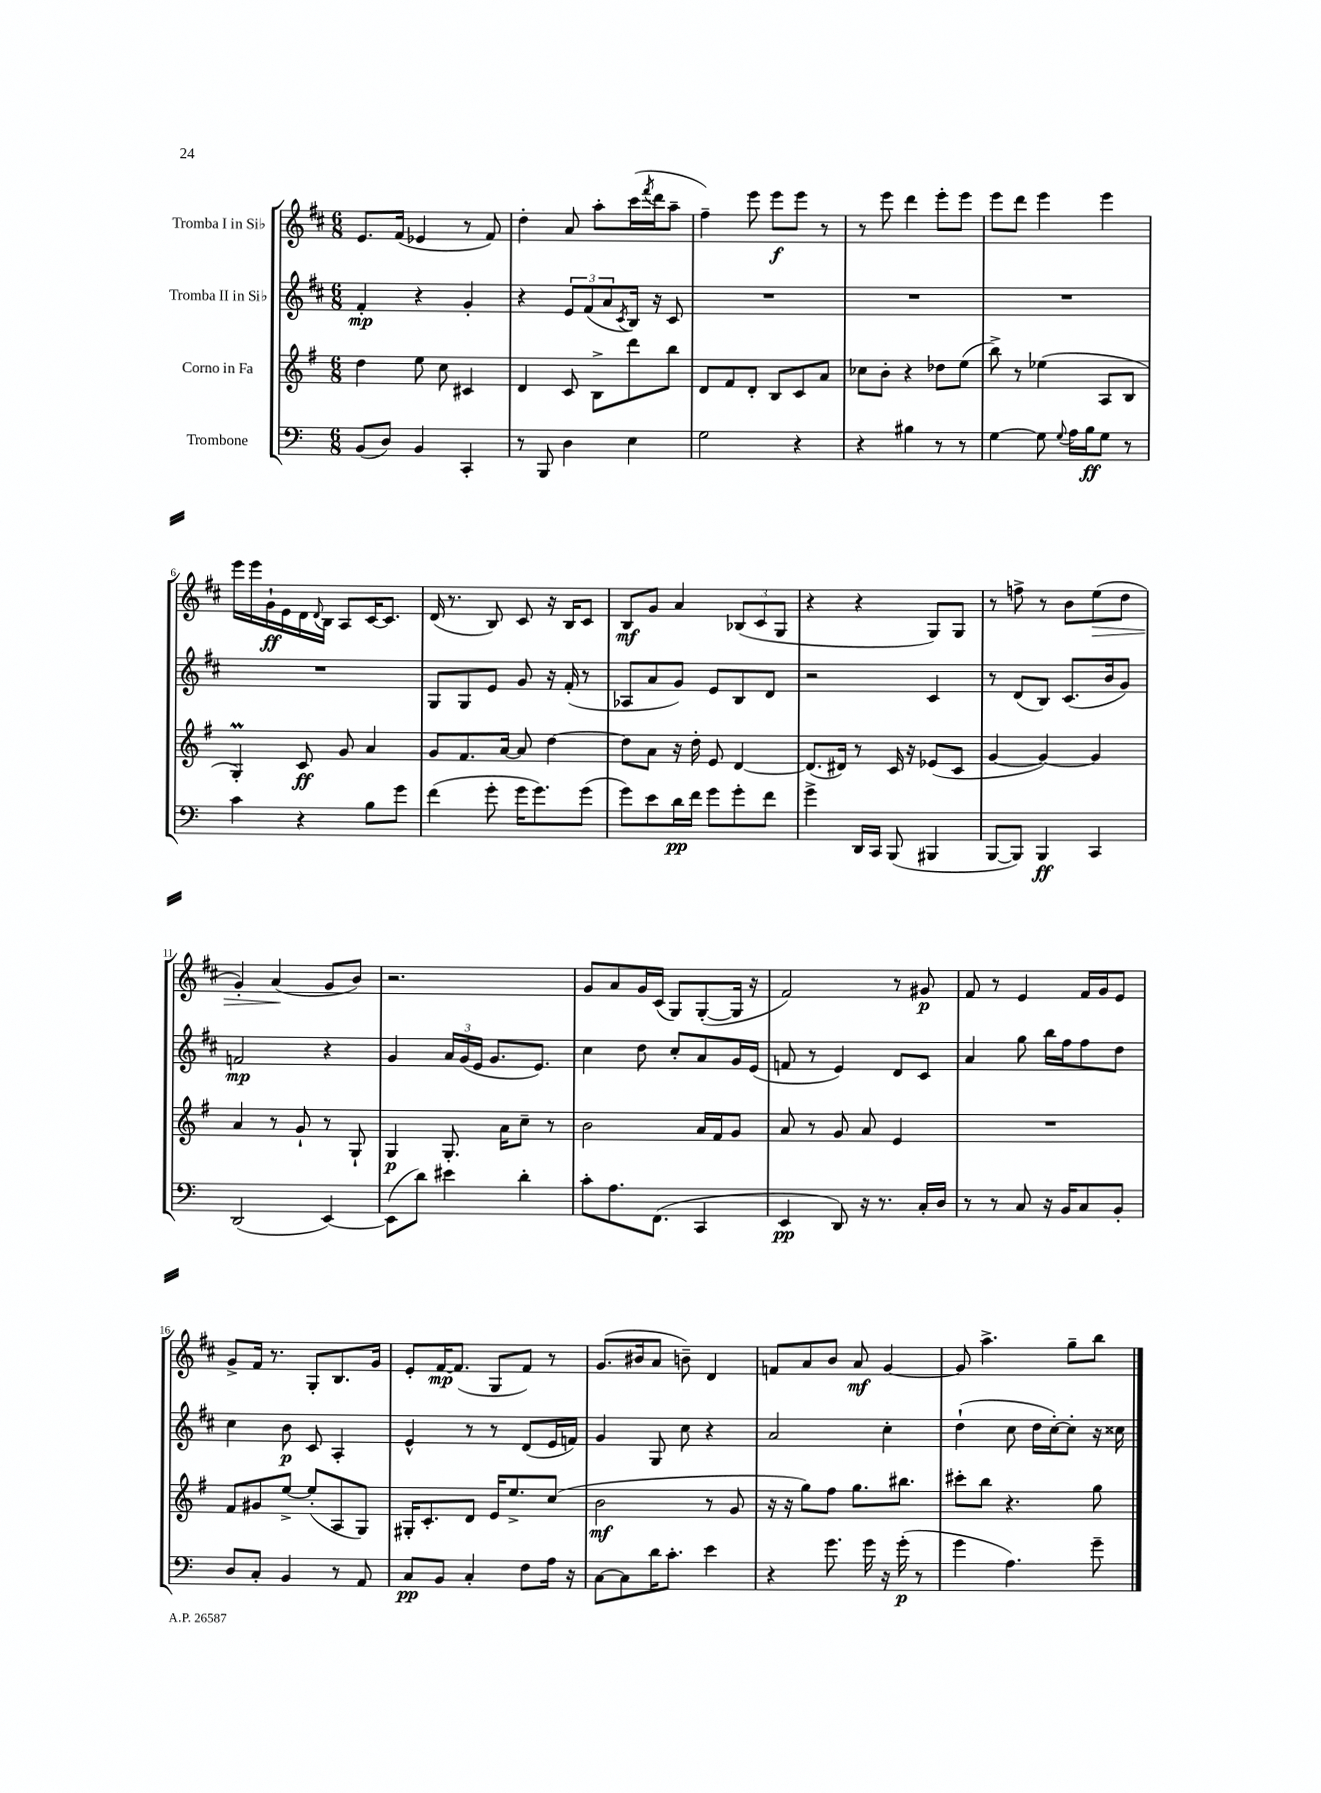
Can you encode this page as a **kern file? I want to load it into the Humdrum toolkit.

**kern	**dynam	**kern	**dynam	**kern	**dynam	**kern	**dynam
*part4	*part4	*part3	*part3	*part2	*part2	*part1	*part1
*staff4	*staff4	*staff3	*staff3	*staff2	*staff2	*staff1	*staff1
*I"Trombone	*	*I"Corno in Fa	*	*I"Tromba II in Si♭	*	*I"Tromba I in Si♭	*
*clefF4	*	*clefG2	*	*clefG2	*	*clefG2	*
*k[]	*	*k[f#]	*	*k[f#c#]	*	*k[f#c#]	*
*M6/8	*	*M6/8	*	*M6/8	*	*M6/8	*
=1	=1	=1	=1	=1	=1	=1	=1
(8BB/L	.	4dd\	.	4f#'/	mp	8.e/L	.
8D/J)	.	.	.	.	.	.	.
.	.	.	.	.	.	(16f#/Jk	.
4BB/	.	8ee\	.	4r	.	4e-X/	.
.	.	8cc\	.	.	.	.	.
4CC'/	.	4c#X/	.	4g'/	.	8r	.
.	.	.	.	.	.	8f#/)	.
=2	=2	=2	=2	=2	=2	=2	=2
8r	.	4d/	.	4r	.	4dd'\	.
8BBB/	.	.	.	.	.	.	.
4D\	.	8c/	.	12e/L	.	8a/	.
.	.	.	.	(12f#/	.	.	.
.	.	8B^\L	.	.	.	8aa'\L	.
.	.	.	.	12a/	.	.	.
.	.	.	.	8qc#/	.	.	.
4E\	.	8ddd\	.	16B/Jk)	.	(16ccc#\L	.
.	.	.	.	.	.	8qfff#/	.
.	.	.	.	16r	.	16ddd\J	.
.	.	8bb\J	.	8c#/	.	8aa~\J	.
=3	=3	=3	=3	=3	=3	=3	=3
2G\	.	8d/L	.	2.r	.	4ff#~\)	.
.	.	8f#/	.	.	.	.	.
.	.	8d'/J	.	.	.	8eee\	.
.	.	8B/L	.	.	.	8eee\L	f
4r	.	8c/	.	.	.	8eee\J	.
.	.	8a/J	.	.	.	8r	.
=4	=4	=4	=4	=4	=4	=4	=4
4r	.	8cc-X\L	.	2.r	.	8r	.
.	.	8b'\J	.	.	.	8eee\	.
4B#X\	.	4r	.	.	.	4ddd\	.
8r	.	8dd-X\L	.	.	.	8eee'\L	.
8r	.	(8ee\J	.	.	.	8eee\J	.
=5	=5	=5	=5	=5	=5	=5	=5
[4G\	.	8bb^\)	.	2.r	.	8eee\L	.
.	.	8r	.	.	.	8ddd\J	.
8G\]	.	(4ee-X\	.	.	.	4eee\	.
8qqG/	.	.	.	.	.	.	.
16A\LL	.	.	.	.	.	.	.
16B\J	ff	.	.	.	.	.	.
8G\J	.	8A/L	.	.	.	4eee\	.
8r	.	8B/J	.	.	.	.	.
!!LO:LB:g=z
=6	=6	=6	=6	=6	=6	=6	=6
4c\	.	4GM'/)	.	2.r	.	16eee\LL	.
.	.	.	.	.	.	16eee\	.
.	.	.	.	.	.	16g`\	ff
.	.	.	.	.	.	16e\	.
4r	.	8c/	ff	.	.	16d\	.
.	.	.	.	.	.	8qqd/	.
.	.	.	.	.	.	16B\JJ	.
.	.	8g/	.	.	.	8A/L	.
8B\L	.	4a/	.	.	.	[16c#/K	.
.	.	.	.	.	.	8.c#/J]	.
8g\J	.	.	.	.	.	.	.
=7	=7	=7	=7	=7	=7	=7	=7
(4f\	.	8g/L	.	8G/L	.	(16d/	.
.	.	.	.	.	.	8.r	.
.	.	8.f#/	.	8G/	.	.	.
8g'\	.	.	.	8e/J	.	8B/)	.
.	.	[16a/Jk	.	.	.	.	.
16g\KL	.	8a/]	.	8g/	.	8c#/	.
8.g\)	.	.	.	.	.	.	.
.	.	[4dd\	.	16r	.	16r	.
.	.	.	.	(16f#'/	.	16B/KL	.
(8g\J	.	.	.	8r	.	8c#/J	.
=8	=8	=8	=8	=8	=8	=8	=8
8g\L)	.	8dd\L]	.	8A-X/L	.	8B/L	mf
8e\	.	8a\J	.	8a/	.	8g/J	.
16d\L	pp	16r	.	8g/J)	.	4a/	.
16f\JJ	.	16dd'\	.	.	.	.	.
8g\L	.	8e/	.	8e/L	.	.	.
8g'\	.	[4d/	.	8B/	.	(12B-X/L	.
.	.	.	.	.	.	12c#/	.
8f\J	.	.	.	8d/J	.	.	.
.	.	.	.	.	.	12G/J	.
=9	=9	=9	=9	=9	=9	=9	=9
4g^\	.	(8.d/L]	.	2r	.	4r	.
.	.	16d#X/Jk)	.	.	.	.	.
16DD/LL	.	8r	.	.	.	4r	.
16CC/JJ	.	.	.	.	.	.	.
(8BBB/	.	16c/	.	.	.	.	.
.	.	16r	.	.	.	.	.
4BBB#X/	.	(8e-X/L	.	4c#/	.	8G/L)	.
.	.	8c/J	.	.	.	8G/J	.
=10	=10	=10	=10	=10	=10	=10	=10
[8BBB/L	.	[4g/	.	8r	.	8r	.
8BBB/J])	.	.	.	(8d/L	.	8ffn^\	.
4BBB/	ff	4g/_)	.	8B/J)	.	8r	.
.	.	.	.	(8.c#/L	.	8b\L	.
!	!	!	!	!	!	!	!LO:HP:b
4CC/	.	4g/]	.	.	.	(8ee\	>
.	.	.	.	16b/k	.	.	.
.	.	.	.	8g/J)	.	8dd\J	.
!!LO:LB:g=z
=11	=11	=11	=11	=11	=11	=11	=11
(2DD/	.	4a/	.	2fn/	mp	4g'/)	.
.	.	8r	.	.	.	(4a/	.
.	.	8g`/	.	.	.	.	.
[4EE/)	.	8r	.	4r	.	8g/L	]
.	.	8G`/	.	.	.	8b/J)	.
=12	=12	=12	=12	=12	=12	=12	=12
(8EE\L]	.	4G/	p	4g/	.	2.r	.
8d\J)	.	.	.	.	.	.	.
4e#X\	.	8.G'/	.	24a/LL	.	.	.
.	.	.	.	(24g/	.	.	.
.	.	.	.	24e/JJ	.	.	.
.	.	.	.	8.g/L	.	.	.
.	.	16a\KL	.	.	.	.	.
4d'\	.	8cc~\J	.	.	.	.	.
.	.	.	.	8.e/J)	.	.	.
.	.	8r	.	.	.	.	.
=13	=13	=13	=13	=13	=13	=13	=13
8c'\L	.	2b\	.	4cc#\	.	8g/L	.
8.A\	.	.	.	.	.	8a/	.
.	.	.	.	8dd\	.	16g/L	.
(8.FF\J	.	.	.	.	.	(16c#/JJ	.
.	.	.	.	8cc#'/L	.	8G/L)	.
4CC/	.	16a/LL	.	8a/	.	([8G'/	.
.	.	16f#/J	.	.	.	.	.
.	.	8g/J	.	16g/L	.	16G/Jk]	.
.	.	.	.	(16e/JJ	.	16r	.
=14	=14	=14	=14	=14	=14	=14	=14
4EE/	pp	8a/	.	8fn/	.	2f#/)	.
.	.	8r	.	8r	.	.	.
8DD/)	.	8g/	.	4e/)	.	.	.
16r	.	8a/	.	.	.	.	.
8.r	.	.	.	.	.	.	.
.	.	4e/	.	8d/L	.	8r	.
16C'/LL	.	.	.	8c#/J	.	8g#X/	p
16D/JJ	.	.	.	.	.	.	.
=15	=15	=15	=15	=15	=15	=15	=15
8r	.	2.r	.	4a/	.	8f#/	.
8r	.	.	.	.	.	8r	.
8C/	.	.	.	8gg\	.	4e/	.
16r	.	.	.	16bb\LL	.	.	.
16BB/KL	.	.	.	16ff#\J	.	.	.
8C/	.	.	.	8ff#\	.	16f#/LL	.
.	.	.	.	.	.	16g/J	.
8BB'/J	.	.	.	8dd\J	.	8e/J	.
!!LO:LB:g=z
=16	=16	=16	=16	=16	=16	=16	=16
8D/L	.	8f#/L	.	4cc#\	.	8g^/L	.
8C'/J	.	8g#X/	.	.	.	16f#/Jk	.
.	.	.	.	.	.	8.r	.
4BB/	.	[8ee^/J	.	8b\	p	.	.
.	.	(8ee'/L]	.	8c#/	.	8G'/L	.
8r	.	8A/	.	4A'/	.	8.B/	.
8AA/	.	8G/J)	.	.	.	.	.
.	.	.	.	.	.	16g/Jk	.
=17	=17	=17	=17	=17	=17	=17	=17
8C/L	pp	16G#X'/KL	.	4e^^/	.	8e'/L	.
.	.	8.c'/	.	.	.	.	.
8BB/J	.	.	.	.	.	[16f#/K	mp
.	.	.	.	.	.	(8.f#/J]	.
4C'/	.	8d/J	.	8r	.	.	.
.	.	16e/KL	.	8r	.	8G/L	.
.	.	8.ee^/	.	.	.	.	.
8F\L	.	.	.	(8d/L	.	8f#/J)	.
16A\Jk	.	(8cc/J	.	16e/L	.	8r	.
16r	.	.	.	16fn/JJ)	.	.	.
=18	=18	=18	=18	=18	=18	=18	=18
[8C\L	.	2b\	mf	4g/	.	(8.g/L	.
8C\]	.	.	.	.	.	.	.
.	.	.	.	.	.	16b#X/k	.
16d\K	.	.	.	8G/	.	8a/J	.
8.c'\J	.	.	.	.	.	.	.
.	.	.	.	8cc#\	.	8bn~\)	.
4e\	.	8r	.	4r	.	4d/	.
.	.	8g/	.	.	.	.	.
=19	=19	=19	=19	=19	=19	=19	=19
4r	.	16r	.	2a/	.	8fn/L	.
.	.	16r	.	.	.	.	.
.	.	8gg\L)	.	.	.	8a/	.
8.g\	.	8ff#\J	.	.	.	8b/J	.
.	.	8.gg\L	.	.	.	8a/	mf
16g\	.	.	.	.	.	.	.
16r	.	.	.	4cc#'\	.	[4g/	.
(16g'\	p	8.bb#X\J	.	.	.	.	.
8r	.	.	.	.	.	.	.
=20	=20	=20	=20	=20	=20	=20	=20
4g\	.	8ccc#X'\L	.	(4dd`\	.	8g/]	.
.	.	8bb\J	.	.	.	4.aa^\	.
4.A\)	.	4.r	.	8cc#\	.	.	.
.	.	.	.	16dd\LL	.	.	.
.	.	.	.	[16cc#'\J)	.	.	.
.	.	.	.	8cc#'\J]	.	8gg~\L	.
8g~\	.	8gg\	.	16r	.	8bb\J	.
.	.	.	.	16cc##X\	.	.	.
==	==	==	==	==	==	==	==
*-	*-	*-	*-	*-	*-	*-	*-
